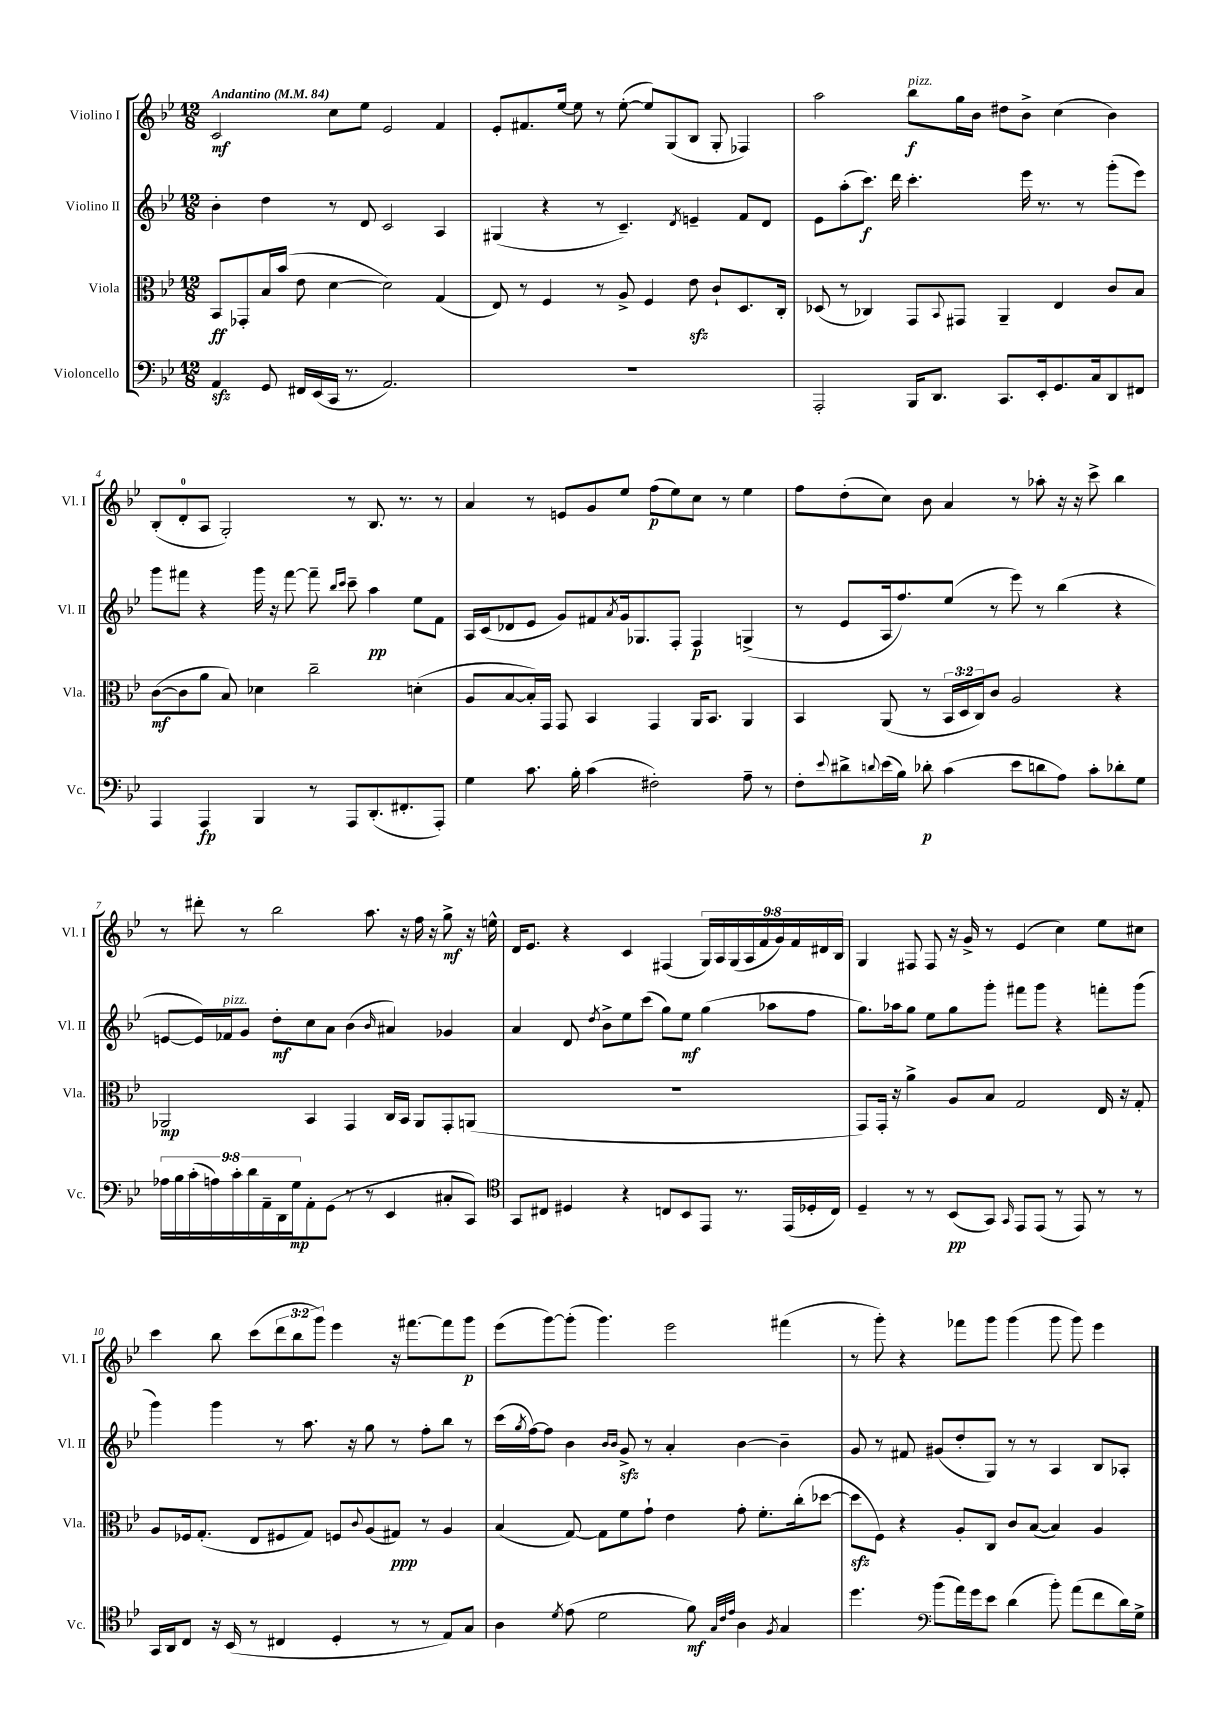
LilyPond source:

<<
\new StaffGroup <<
\new Staff = "s0" \with { instrumentName = "Violino I" shortInstrumentName = "Vl. I" } {
    \clef treble \key bes \major \numericTimeSignature \time 12/8 \override Staff.TupletNumber.text = #tuplet-number::calc-fraction-text \tempo "Andantino" 4 = 84
    c'2\mf c''8 ees''8 ees'2 f'4 |
    ees'8-. fis'8. ees''16~ ees''8 r8 ees''8~-.( ees''8) g8( bes8 g8-. fes4) |
    a''2 bes''8\f^\markup { \italic "pizz." } g''16 bes'16 dis''8 bes'8-> c''4( bes'4) |
    bes8-.( d'8-0-. a8 g2-.) r8 bes8. r8. r8 |
    a'4 r8 e'8 g'8 ees''8 f''8\p( ees''8) c''8 r8 ees''4 |
    f''8 d''8-.( c''8) bes'8 a'4 r8 aes''8-. r16 r16 c'''8-> bes''4 |
    r8 dis'''8-. r8 bes''2 a''8. r16 f''16 r16 g''8->\mf r16 e''16-^ |
    d'16 ees'8. r4 c'4 fis4( \tuplet 9/8 { g16) a16 g16( a16 f'16 g'16) f'16 dis'16 bes16 } |
    g4 fis8 fis8 r16 g'16-> r8 ees'4( c''4) ees''8 cis''8 |
    c'''4 bes''8 c'''8( \tuplet 3/2 { d'''8 bes''8 g'''8) } ees'''4 r16 fis'''8.~ fis'''8 g'''8\p |
    ees'''8( g'''8~) g'''8-.( g'''4.) ees'''2 fis'''4( |
    r8 g'''8-.) r4 fes'''8 g'''8 g'''4( g'''8 g'''8) ees'''4 \bar "|." |
}
\new Staff = "s1" \with { instrumentName = "Violino II" shortInstrumentName = "Vl. II" } {
    \clef treble \key bes \major \numericTimeSignature \time 12/8
    bes'4-. d''4 r8 d'8 c'2 a4 |
    gis4( r4 r8 c'4.--) \acciaccatura { d'8 } e'4-- f'8 d'8 |
    ees'8 a''8-.( c'''8.\f) d'''16 c'''4.-. ees'''16 r8. r8 g'''8-.( ees'''8) |
    g'''8 fis'''8 r4 g'''16 r16 fis'''8~ fis'''8-- \grace { bes''16 c'''16 } c'''8-- a''4\pp ees''8 f'8 |
    a16 c'16( des'8 ees'8 g'8) fis'8 \acciaccatura { a'8 } g'16 ges8. f8-. f4\p g4->( |
    r8 ees'8 a16 f''8.) ees''8( r8 ees'''8) r8 bes''4( r4 |
    e'8~ e'16) fes'16^\markup { \italic "pizz." } g'8 d''8-.\mf c''8 a'8 bes'4( \grace { bes'16 } ais'4) ges'4 |
    a'4 d'8 \acciaccatura { d''8 } bes'8-> ees''8 c'''8( g''8) ees''8\mf g''4( aes''8 f''8 |
    g''8.) aes''16 g''8 ees''8 g''8 g'''8-. fis'''8 g'''8 r4 f'''8-. g'''8( |
    g'''4) g'''4 r8 a''8. r16 g''8 r8 f''8-. bes''8 r8 |
    c'''16( \acciaccatura { g''8 } f''16~) f''8 bes'4 \grace { bes'16 bes'16 } g'8->\sfz r8 a'4-. bes'4~ bes'4-- |
    g'8 r8 fis'8 gis'8( d''8-. g8) r8 r8 a4 bes8 aes8-. \bar "|." |
}
\new Staff = "s2" \with { instrumentName = "Viola" shortInstrumentName = "Vla." } {
    \clef alto \key bes \major \numericTimeSignature \time 12/8 \override Staff.TupletNumber.text = #tuplet-number::calc-fraction-text
    bes,8\ff ges,8-. bes16 bes'16( ees'8 d'4~ d'2) g4( |
    ees8) r8 f4 r8 a8-> f4 ees'8\sfz c'8-! d8. c16-. |
    des8( r8 ces4) g,8 \appoggiatura { bes,8 } gis,8 a,4-- ees4 c'8 bes8 |
    c'8~\mf( c'8 a'8 bes8) des'4 c''2-- d'4-.( |
    a8 bes8~ bes16-.) g,16 g,8 bes,4 g,4 a,16 bes,8. a,4 |
    bes,4 a,8( r8 \tuplet 3/2 { bes,16 d16 c16) } c'8 a2 r4 |
    aes,2\mp bes,4 g,4 c16 bes,16 aes,8 g,8-. a,8( |
    R1. |
    g,8) g,16-. r16 a'4-> a8 bes8 g2 ees16 r16 g8-. |
    a8 fes16 g8.-.( ees8 fis8 g8) f8 \appoggiatura { c'8 } a8( gis8\ppp) r8 a4 |
    bes4( g8~) g8 f'8 g'8-! ees'4 g'8-. f'8.-. c''16-.( des''8~ |
    des''8\sfz f8) r4 a8-. c8 c'8 bes8~( bes4) a4 \bar "|." |
}
\new Staff = "s3" \with { instrumentName = "Violoncello" shortInstrumentName = "Vc." } {
    \clef bass \key bes \major \numericTimeSignature \time 12/8 \override Staff.TupletNumber.text = #tuplet-number::calc-fraction-text
    a,4\sfz g,8 fis,16 ees,16( c,16 r8. a,2.) |
    R1. |
    a,,2-. bes,,16 d,8. c,8. ees,16-. g,8. c16 d,8 fis,8 |
    a,,4 a,,4\fp bes,,4 r8 a,,8 d,8.-.( fis,8.-. a,,8-.) |
    g4 c'8. bes16-. c'4( fis2-.) a8-- r8 |
    f8-. \appoggiatura { ees'8 } dis'8-> \appoggiatura { d'8 } ees'16( bes16) des'8-.\p c'4( ees'8 d'8 a8) c'8-. des'8-. g8 |
    \tuplet 9/8 { aes16 bes16 c'16-.( a16) c'16-. d'16 a,16-- d,16 g16\mp } a,8-. g,8( r8 r8 ees,4 cis8-. c,8) |
    \clef tenor g,8 cis8 dis4 r4 c8 bes,8 ees,8 r8. ees,16( des16-. c16) |
    d4-- r8 r8 bes,8\pp( g,8) \grace { g,16 } ees,8 ees,8( r8 ees,8) r8 r8 |
    g,16 a,16 c8 r16 bes,16( r8 cis4 d4-. r8 r8 ees8) g8 |
    a4 \acciaccatura { d'8 } ees'8( d'2 f'8\mf) \grace { g32 c'32 ees'32 } a4 \acciaccatura { f8 } g4 |
    d''4. \clef bass bes'8( a'16) g'16 ees'8 d'4( bes'8-.) a'8( f'8 d'16) g16-> \bar "|." |
}
>>
>>
